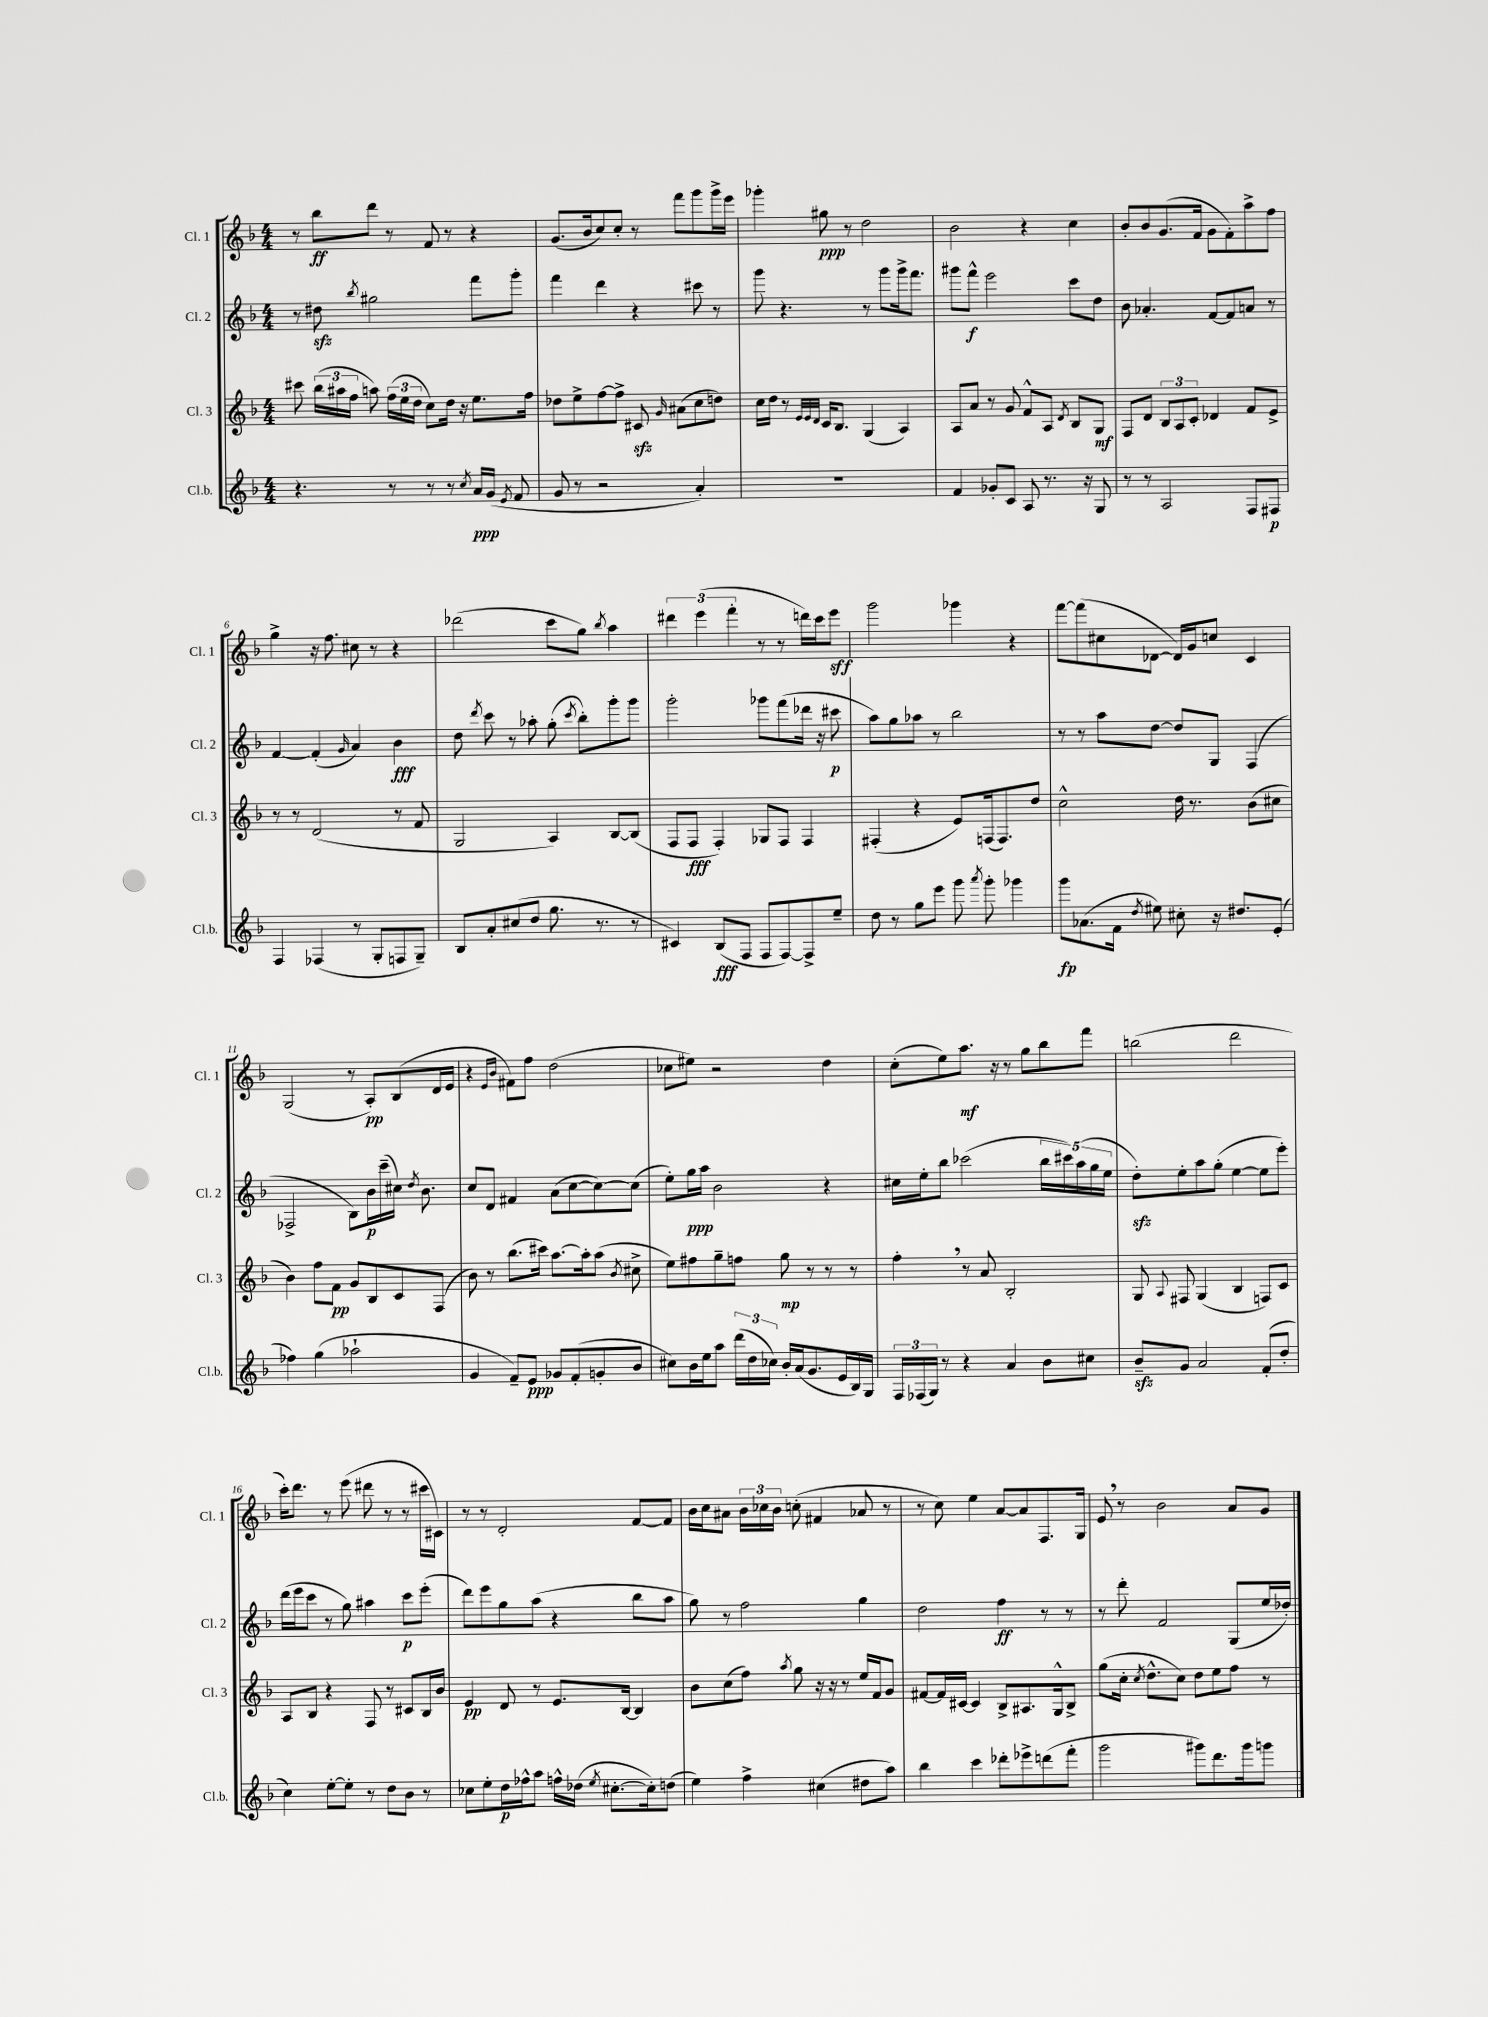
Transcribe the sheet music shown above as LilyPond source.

<<
\new StaffGroup <<
\new Staff = "s0" \with { instrumentName = "Cl. 1" shortInstrumentName = "Cl. 1" } {
    \clef treble \key f \major \numericTimeSignature \time 4/4
    \autoBeamOff r8 bes''8[\ff d'''8] r8 f'8 r8 r4 |
    g'8.[( bes'16 c''8) c''8]-. r8 f'''8[ g'''8 g'''16-> e'''16] |
    ges'''4-. gis''8\ppp r8 d''2 |
    bes'2 r4 c''4 |
    bes'8[-. bes'8 g'8.( f'16] g'8[ f'8-.) a''8-> f''8] |
    g''4-> r16 f''8. cis''8 r8 r4 |
    des'''2( c'''8[ g''8]) \acciaccatura { bes''8 } a''4 |
    \tuplet 3/2 { dis'''4 e'''4( f'''4-. } r8 r8 d'''16[) c'''16 e'''8]\sff |
    g'''2 ges'''4 r4 |
    f'''8[~ f'''8( cis''8 des'8]~ des'16[) g'16 c''8] c'4 |
    g2( r8 a8[-.\pp) bes8( d'16 e'16] |
    r4 \grace { e'16[ bes'16] } fis'8[) f''8] d''2( |
    ces''8[ eis''8]) r2 d''4 |
    c''8[-.( e''8) a''8.]\mf r16 r8 g''8[ bes''8 f'''8] |
    b''2( d'''2 |
    c'''16[-.) d'''8.] r8 e'''8( dis'''8 r8 r8 cis'''16[ cis'16]) |
    r8 r8 d'2-. f'8[~ f'8] |
    bes'16[ c''16 ais'8] \tuplet 3/2 { bes'16[ ces''16 bes'16] } c''8-.( fis'4 aes'8 r8 |
    r8 c''8) e''4 a'8[~ a'8 f8. g16] |
    e'8 \breathe r8 bes'2 a'8[ g'8] \bar "|." |
}
\new Staff = "s1" \with { instrumentName = "Cl. 2" shortInstrumentName = "Cl. 2" } {
    \clef treble \key f \major \numericTimeSignature \time 4/4
    \autoBeamOff r8 dis''8\sfz \acciaccatura { bes''8 } gis''2 f'''8[ g'''8]-. |
    f'''4 d'''4 r4 cis'''8 r8 |
    g'''8 r4. r8 g'''8[ g'''16-> f'''8.] |
    gis'''8[ f'''8]-^\f e'''2 c'''8[ d''8] |
    bes'8 aes'4.-. f'8[~ f'8 a'8] r8 |
    f'4~ f'4-.( \grace { g'16 } a'4) bes'4\fff |
    d''8 \acciaccatura { d'''8 } c'''8 r8 aes''8-. g''8-.( \acciaccatura { c'''8 } bes''8[-.) g'''8-. g'''8] |
    g'''2-. ges'''8[ f'''8( des'''16] r16 cis'''8\p |
    a''8[) g''8 aes''8] r8 bes''2 |
    r8 r8 a''8[ d''8]~ d''8[ g8] f4( |
    fes2-> bes8[) bes'16\p c'''16--( cis''16]) \acciaccatura { d''8 } bes'8. |
    c''8[ d'8] fis'4 a'8[( c''8~ c''8~) c''8]( |
    e''8[-.) g''16\ppp a''16] bes'2 r4 |
    cis''16[ e''16-. bes''8] ces'''2( \tuplet 5/4 { bes''16[ cis'''16) a''16( g''16 e''16] } |
    d''8[-.\sfz) e''8-. a''8 g''8]-.( e''4~ e''8[ e'''8]-.) |
    d'''16[( e'''16 c'''8] r8 g''8) ais''4 c'''8[\p e'''8]-.( |
    d'''8[) e'''8 g''8 a''8]( r4 bes''8[ a''8] |
    g''8) r8 f''2 g''4 |
    d''2 f''4\ff r8 r8 |
    r8 d'''8-. f'2 g8[( e''16 des''16]-.) \bar "|." |
}
\new Staff = "s2" \with { instrumentName = "Cl. 3" shortInstrumentName = "Cl. 3" } {
    \clef treble \key f \major \numericTimeSignature \time 4/4
    \autoBeamOff cis'''8 \tuplet 3/2 { bes''16[( ais''16 f''16] } a''8) \tuplet 3/2 { f''16[( e''16 d''16] } c''8[) d''16] r16 e''8.[ f''16] |
    des''8[ e''8-> f''8~ f''8]-> cis'8\sfz \grace { g'16 } ais'8[( c''8 d''8]) |
    c''16[ d''16] r8 \grace { e'32[ e'32 d'32] } c'16[ bes8.] g4( a4) |
    a8[ a'8] r8 g'8 f'8[-^ a8] \acciaccatura { d'8 } bes8[ g8]\mf |
    f8[ d'8] \tuplet 3/2 { bes8[ a8 c'8]-. } des'4 f'8[ e'8]-> |
    r8 r8 d'2( r8 f'8 |
    g2 a4) bes8[~ bes8]( |
    f8[ f8]\fff f4-.) ges8[ f8] f4 |
    fis4-.( r4 e'8[) f16( f8.) d''8] |
    c''2-^ d''16 r8. bes'8[( cis''8] |
    bes'4) f''8[ f'8]\pp g'8[ bes8 c'8 f8]( |
    bes'8) r8 bes''8.[( cis'''16]) a''8.[~ a''16-. a''8]( \acciaccatura { bes'8 } cis''8-> |
    e''8[) fis''8 g''8-- f''8] g''8\mp r8 r8 r8 |
    f''4-. \breathe r8 a'8 bes2-. |
    g8 \appoggiatura { a8 } fis8 g4( bes4 f8[) c'8] |
    a8[ bes8] r4 f8 r8 cis'8[ bes16 bes'16] |
    e'4\pp d'8 r8 e'8.[ bes16]~ bes4 |
    bes'8[ c''8( f''8]) \acciaccatura { a''8 } g''8 r16 r16 r8 e''16[ f'16 g'8] |
    fis'8[~ fis'16 cis'16]~ cis'4 bes8[-> ais8. g16-^ bes8]-> |
    g''8[( c''16]-. \acciaccatura { c''8 } d''8.[-^ c''8]) d''8[ e''8 f''8] r8 \bar "|." |
}
\new Staff = "s3" \with { instrumentName = "Cl.b." shortInstrumentName = "Cl.b." } {
    \clef treble \key f \major \numericTimeSignature \time 4/4
    \autoBeamOff r4. r8 r8 r8 \acciaccatura { c''8 } a'16[\ppp g'16]( \acciaccatura { e'8 } f'8 |
    g'8 r8 r2 a'4-.) |
    R1 |
    f'4 ges'8[-. c'8] a8 r8. r16 g8 |
    r8 r8 a2 f8[ fis8]\p |
    f4 fes4( r8 g8[-. f8 g8]--) |
    bes8[ a'8-. cis''8( d''8] g''8. r8. r8 |
    cis'4) bes8[\fff( f8] f8[ f8~) f8-> e''8]-- |
    d''8 r8 g''8[ e'''8] g'''8 \acciaccatura { a'''8 } g'''8-. ges'''4 |
    g'''8[\fp aes'8.( f'16] \acciaccatura { d''8 } eis''8) cis''8-. r16 dis''8.[ e'8]-.( |
    fes''4) g''4( aes''2-! |
    g'4 f'8[--) e'8]\ppp ges'8[ f'8-.( g'8-. bes'8] |
    cis''8[) bes'16 e''16 a''8] \tuplet 3/2 { d'''16[( d''16 ces''16]) } bes'16[-. a'16( g'8. e'16 bes16) g16] |
    \tuplet 3/2 { f16[ fes16( g16]) } r8 r4 a'4 bes'8[ cis''8] |
    bes'8[--\sfz g'8] a'2 f'8[-.( d''8]-. |
    c''4) e''8[~-. e''8]-. r8 d''8[ bes'8] r8 |
    ces''8[ e''8-. d''16\p fes''16-^ a''8] f''16[-^ des''16]( \acciaccatura { e''8 } cis''8.[~-. cis''16-.) d''8]( |
    e''4) f''4-> cis''4( dis''8[ a''8]) |
    bes''4 c'''4 des'''8[-. ees'''8-> d'''8( f'''8]-. |
    g'''2 gis'''8[) d'''8. gis'''16 g'''8] \bar "|." |
}
>>
>>
